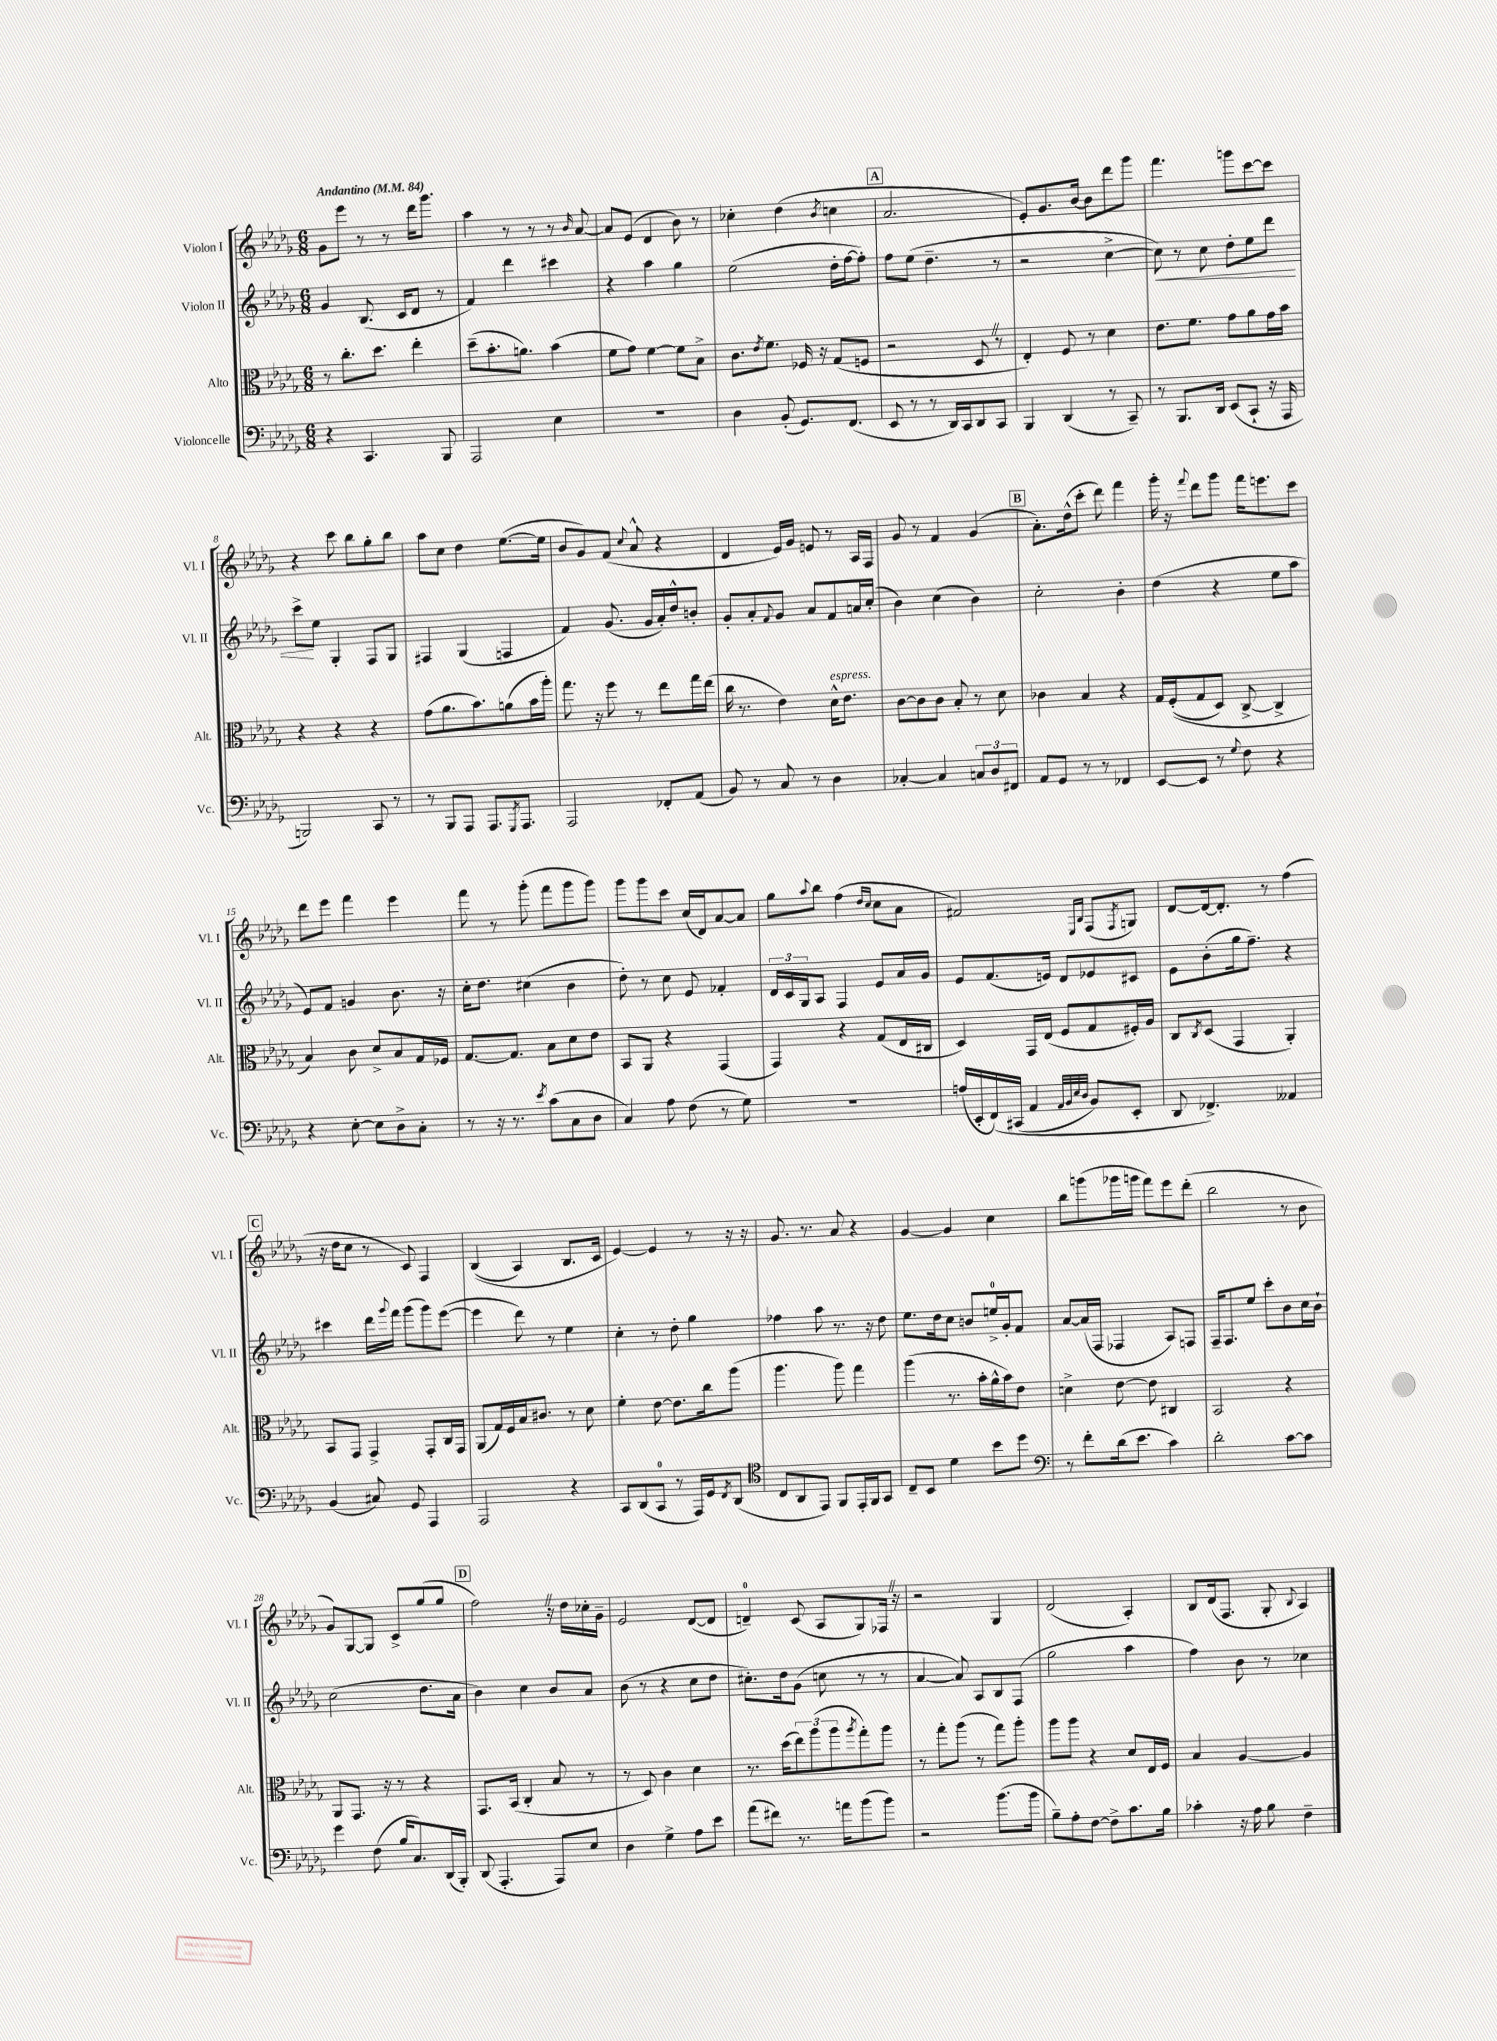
<<
\new StaffGroup <<
\new Staff = "s0" \with { instrumentName = "Violon I" shortInstrumentName = "Vl. I" } {
    \clef treble \key des \major \numericTimeSignature \time 6/8 \tempo "Andantino" 4 = 84
    ges'8 ees'''8 r8 r8 des'''16 ges'''8. |
    aes''4 r8 r8 r8 \grace { bes'16 } aes'8~ |
    aes'8 ees'8( des'4 bes'8) r8 |
    ces''4-. des''4( \acciaccatura { bes'8 } c''4 |
    \mark \markup { \box "A" } aes'2. |
    ees'8-.) ges'8. bes'16~ bes'8 des'''8 ges'''8 |
    f'''4. g'''8 c'''8~ c'''8 |
    r4 c'''8 bes''8 ges''8-. bes''8 |
    aes''8 c''8 des''4 ees''8.~( ees''16 |
    bes'8 ges'8) f'8( \appoggiatura { c''8 } aes'8-^ r4 |
    des'4 ees'16) ges'16 e'8 r8 aes16 f16 |
    ges'8 r8 f'4 ges'4( |
    \mark \markup { \box "B" } aes'8.-.) des''16-^( c'''8-. des'''8) f'''4 |
    ges'''16-. r16 \appoggiatura { f'''8 } des'''8 ges'''8 f'''16 e'''8. c'''8 |
    des'''8 ees'''8 f'''4 ees'''4 |
    f'''8 r8 ges'''8-.( f'''8 ges'''8 ges'''8) |
    ges'''8 ges'''8 c'''8 c''16( des'16) aes'8~ aes'8 |
    ges''8 \appoggiatura { aes''8 } bes''8 f''4( \grace { des''16 c''16 } c''8 aes'8 |
    fis'2) \grace { ees16 bes16 } f8( \acciaccatura { f8 } g8) |
    des'8~ des'16~ des'8.-. r8 f''4( |
    \mark \markup { \box "C" } r16 des''16 c''8 r8 c'8) f4 |
    bes4(\( aes4) bes8. c'16 |
    ees'4~\) ees'4 r8 r16 r16 |
    ges'8. r8. aes'8 r4 |
    ges'4~ ges'4 c''4 |
    bes''8 g'''8( ges'''16 g'''16 f'''8) ees'''8 des'''8-.( |
    bes''2 r8 bes'8 |
    ges'8) ges8~ ges8 c'8-> ges''8( ges''8 |
    \mark \markup { \box "D" } f''2) \once \override BreathingSign.text = \markup { \musicglyph "scripts.caesura.straight" } \breathe r16 des''16 ces''16-. ges'16-- |
    ees'2 des'8~( des'8 |
    d'4-0--) c'8( aes8 ges8) fes16 \once \override BreathingSign.text = \markup { \musicglyph "scripts.caesura.straight" } \breathe r16 |
    r2 ges4 |
    des'2( aes4-.) |
    bes8 des'16( f8. ges8-. \appoggiatura { bes8 } aes4) \bar "|." |
}
\new Staff = "s1" \with { instrumentName = "Violon II" shortInstrumentName = "Vl. II" } {
    \clef treble \key des \major \numericTimeSignature \time 6/8
    ges'4 bes8.( c'16 des'8 r8 |
    f'4) des'''4 cis'''4 |
    r4 aes''4 ges''4 |
    ees''2( des''16-. f''16~ f''8-.) |
    \mark \markup { \box "A" } f''8 ees''8( des''4.-- r8 |
    r2 c''4~-> |
    c''8\<) r8 c''8 des''8-. ees''8 des'''8 |
    c'''8->\! ees''8 ges4-. f8 ges8 |
    fis4 ges4( f4 |
    f'4) ges'8.( ges'16 aes'16-.) des''16-^ b'8-. |
    ges'8-. aes'8-. \appoggiatura { f'8 } ges'8 aes'8 f'8 a'16 c''16-.( |
    bes'4) c''4( bes'4) |
    \mark \markup { \box "B" } c''2-. bes'4-. |
    des''4( r4 ees''8 aes''8 |
    ees'8) f'8 g'4 bes'8. r16 |
    c''16-. des''8. cis''4( bes'4 |
    des''8-.) r8 c''8 ees'8 fes'4-. |
    \tuplet 3/2 { des'16 c'16 ges16 } aes8 f4 ees'8 aes'16 ges'16 |
    ees'8 f'8.( e'16) des'8 ees'8 cis'8 |
    ees'8 bes'8-.( ges''16 f''8.--) r4 |
    \mark \markup { \box "C" } cis'''4 des'''16 \appoggiatura { ges'''8 } f'''16 ges'''8( ges'''8) ees'''8~( |
    ees'''4 des'''8) r8 ees''4 |
    c''4-. r8 des''8-. ges''4 |
    fes''4 aes''8 r8. r16 des''8 |
    ees''8. des''16 c''8 b'8 e''16-0-> ges'16-. f'8 |
    aes'8~ aes'16( f16 fes4 aes8) f8 |
    f16-- f8. ees''8 c'''8-. bes'8 c''16 bes'16-! |
    c''2( des''8. aes'16 |
    \mark \markup { \box "D" } bes'4) c''4 bes'8 aes'8 |
    bes'8( r8 r4 c''8 des''8 |
    cis''8.-.) des''16 ges'8( c''8 r8 r8 |
    aes'4~ aes'8) aes8 bes8 f8( |
    ges''2 aes''4 |
    f''4) bes'8 r8 ces''4 \bar "|." |
}
\new Staff = "s2" \with { instrumentName = "Alto" shortInstrumentName = "Alt." } {
    \clef alto \key des \major \numericTimeSignature \time 6/8
    r8 c''8.-. des''8. ees''4-. |
    des''8--( bes'8.-. a'8.) bes'4( |
    f'8 ges'8) f'4~ f'8 bes8-> |
    c'8. \acciaccatura { ees'8 } f'8. fes16 r16 ges8( f8 |
    \mark \markup { \box "A" } r2 des8 \once \override BreathingSign.text = \markup { \musicglyph "scripts.caesura.straight" } \breathe r8 |
    ees4-.) f8 r8 des'4 |
    ees'8. f'8. ges'8 aes'8 ges'16 bes'16 |
    r4 r4 r4 |
    ges'8( aes'8. bes'8.) a'8( bes'16 aes''16-.) |
    ges''8. r16 f''8 r8 ees''8 ges''16 ees''16( |
    c''16 r8. ees'4) des'16-^^\markup { \italic "espress." } ees'8. |
    c'8~ c'8 c'8 bes8-. r8 des'8 |
    \mark \markup { \box "B" } ces'4 bes4 r4 |
    ges16 f16-.(\( ges8 des8) c8~-> c4-> |
    bes4\) c'8 des'8-> bes8 ges16 fes16 |
    ges8.~ ges8. bes8 des'8 ees'8 |
    bes,8 aes,8 r4 ges,4( |
    ges,4) r4 ges8( ees16 cis16 |
    des4) ges,16 ees16( f8 ges8 fis16-.) aes16 |
    c8 \acciaccatura { c8 } des8( ges,4 aes,4-.) |
    \mark \markup { \box "C" } bes,8 ges,8 ges,4-> ges,8-. c16 ges,16 |
    aes,8( ges16) f16 bes16 cis'8. r8 des'8 |
    f'4-. ees'8~ ees'8. c''16 aes''8( |
    aes''4. aes''8) ges''4 |
    aes''4( r8. bes'16-. aes'16-^ bes'16) ees'8 |
    d'4-> ees'8~ ees'8 cis4 |
    bes,2 r4 |
    aes,8 ges,8. r16 r8 r4 |
    \mark \markup { \box "D" } ges,8. bes,16( c4-. bes8 r8 |
    r8 des8) c'4 des'4 |
    r8. des''16( \tuplet 3/2 { ees''8) aes''8( aes''8 } \acciaccatura { aes''8 } ges''8-.) aes''8 |
    r8 ges''8-. aes''8( r8 ges''8) aes''8-. |
    aes''8 aes''8 r4 des'8 ees16 f16 |
    bes4 aes4~ aes4 \bar "|." |
}
\new Staff = "s3" \with { instrumentName = "Violoncelle" shortInstrumentName = "Vc." } {
    \clef bass \key des \major \numericTimeSignature \time 6/8
    r4 c,4. bes,,8 |
    aes,,2 ees4 |
    R2. |
    des4 bes,8-.( ges,8.) f,8.( |
    \mark \markup { \box "A" } ees,8 r8 r8 des,16) c,16 des,8 c,8 |
    bes,,4 des,4( r8 c,8--) |
    r8 bes,,8. des,16 ees,8( c,8-! r16 aes,,16 |
    b,,2) c,8 r8 |
    r8 bes,,8 aes,,8 aes,,8. \acciaccatura { ges,,8 } aes,,8. |
    aes,,2 fes,8-. aes,8( |
    bes,8) r8 c8 r8 des4 |
    ces4~-. ces4 \tuplet 3/2 { c8 des8 fis,8 } |
    \mark \markup { \box "B" } aes,8 ges,8 r8 r8 fes,4 |
    ees,8~ ees,8 r8 \appoggiatura { ges8 } f8 r4 |
    r4 ees8~-. ees8 des8-> c8-. |
    r8 r16 r8. \acciaccatura { ees'8 } c'8( c8 des8 |
    c4) aes8 f8( r8 ges8) |
    R2. |
    a16( ees,16-. f,16)\( cis,16( aes,4 \grace { aes,32 bes,32 ees32 des32 } bes,8) ees,8-. |
    des,8 fes,4.->\) aeses,4 |
    \mark \markup { \box "C" } bes,4( cis8) ges,8 aes,,4 |
    aes,,2 r4 |
    c,8 des,8( c,8-0 r8 aes,,16) ges,16 \acciaccatura { f,8 } des,8( |
    \clef tenor c8 aes,8 ees,8) f,8 ees,16-. f,16 ges,8 |
    c8-- bes,8 des'4 bes'8 des''8 |
    \clef bass r8 f'8-. des'16( ees'8. c'4) |
    des'2-. c'8~ c'8 |
    ges'4 f8( bes16 c8.) des,16( bes,,16-.) |
    \mark \markup { \box "D" } des,8( aes,,4.-. aes,,8) ees8 |
    des4 ges4-> aes8 ees'8 |
    aes'8( fis'8) r8. a'16 bes'8( bes'8) |
    r2 bes'8.( bes'16 |
    bes8--) aes8-. f8~ f8-> c'8. bes16 |
    ces'4-. r16 aes16 bes8 f4-- \bar "|." |
}
>>
>>
